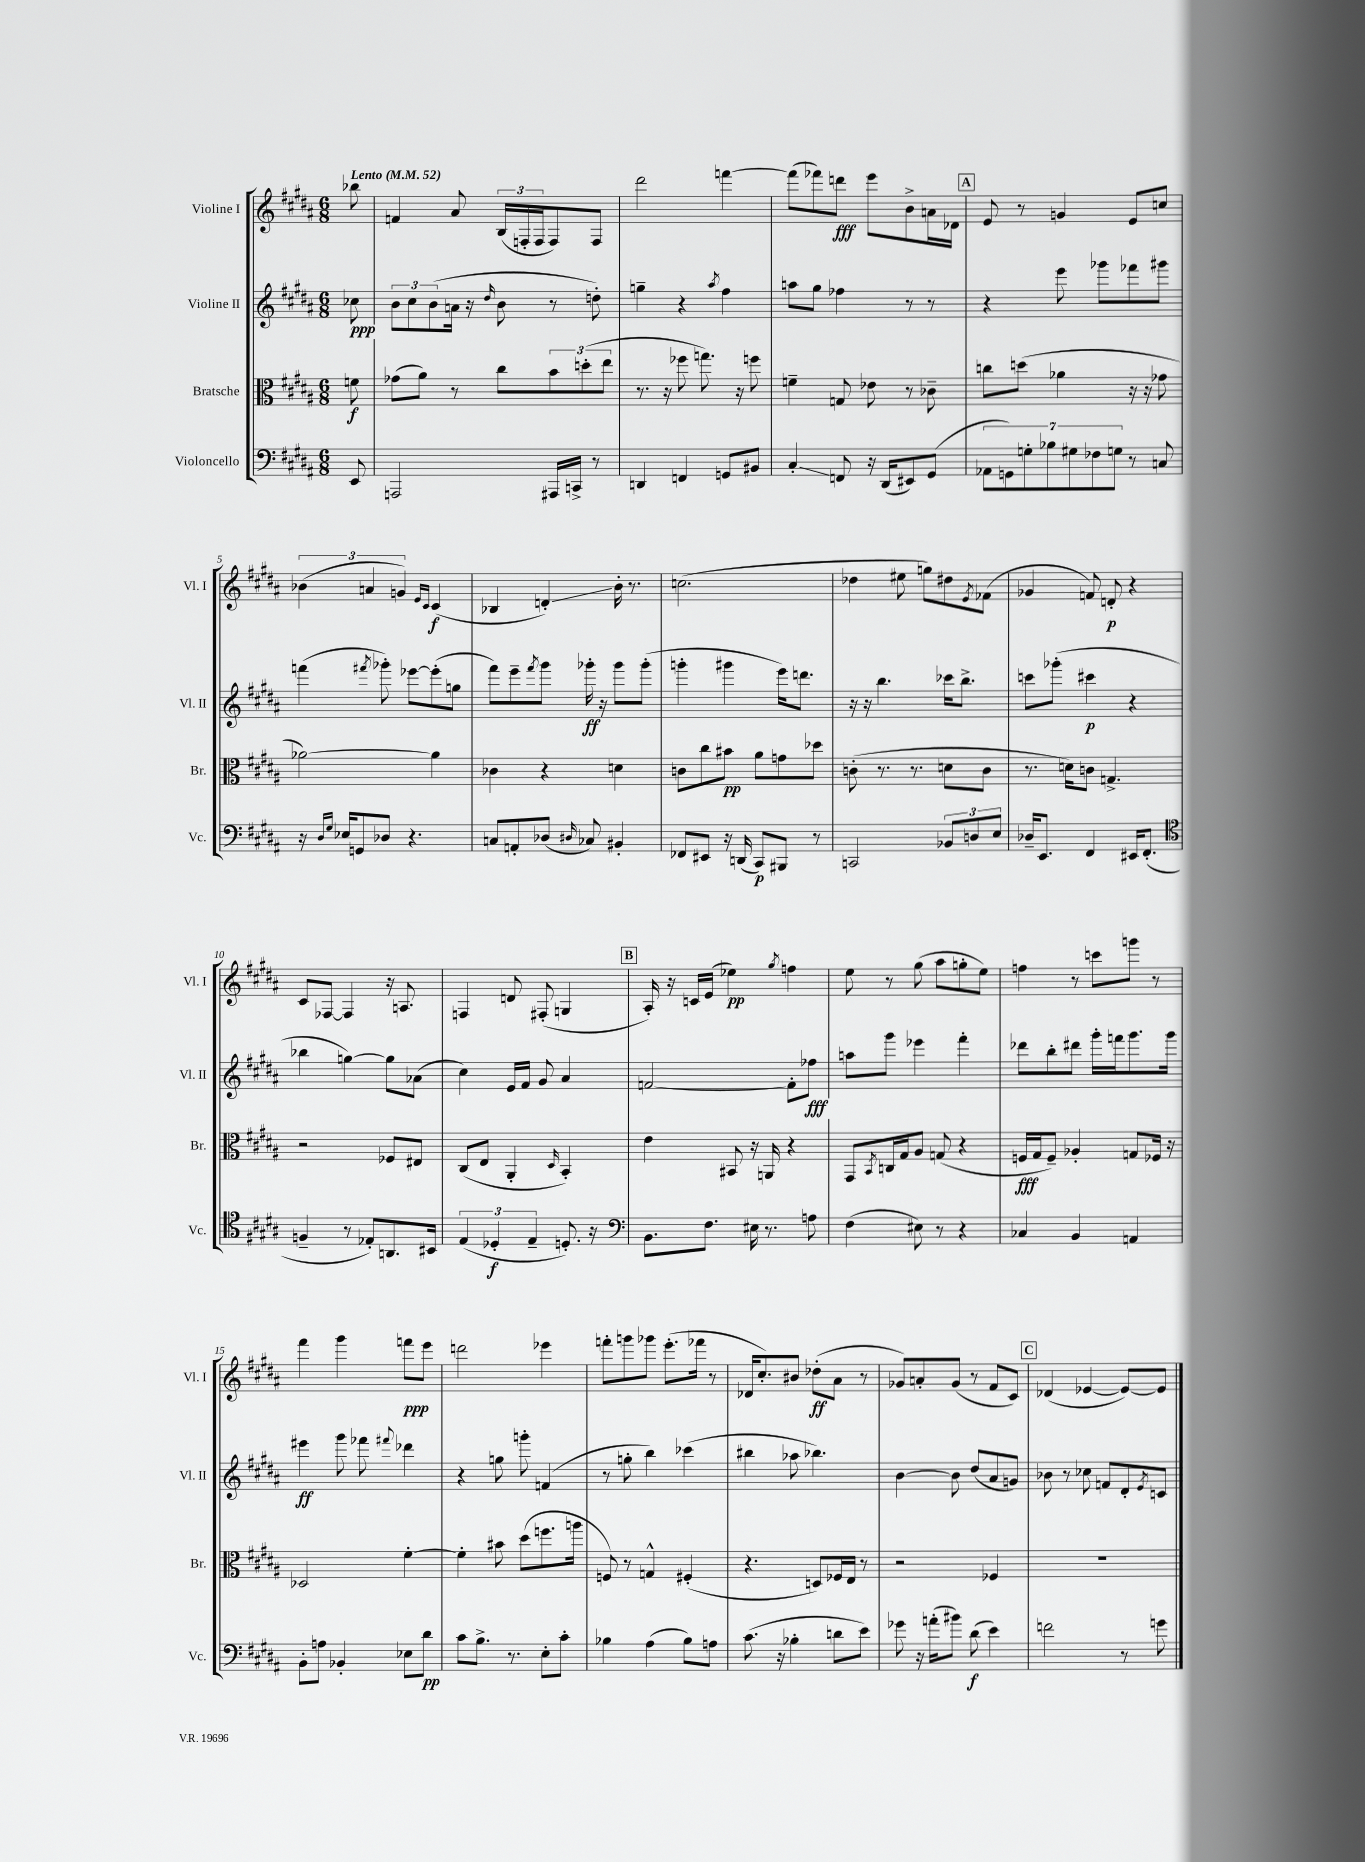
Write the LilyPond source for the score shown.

<<
\new StaffGroup <<
\new Staff = "s0" \with { instrumentName = "Violine I" shortInstrumentName = "Vl. I" } {
    \clef treble \key b \major \numericTimeSignature \time 6/8 \partial 8 \tempo "Lento" 4 = 52
    bes''8 |
    f'4 ais'8 \tuplet 3/2 { b16( f16-. f16 } f8) f8 |
    dis'''2 f'''4~ |
    f'''8( fes'''8) d'''8\fff e'''8 b'8-> a'16 des'16 |
    \mark \markup { \box "A" } e'8 r8 g'4 e'8 c''8 |
    \tuplet 3/2 { bes'4( a'4 g'4) } \grace { e'16 cis'16 } cis'4\f( |
    bes4 d'4-.\glissando) b'16-. r8. |
    c''2.( |
    des''4 eis''8 g''8) dis''8 \acciaccatura { e'8 } fes'8( |
    ges'4 f'8) d'8-.\p r4 |
    cis'8 fes8~ fes4 r16 a8. |
    f4 d'8 fis8-.( g4 |
    \mark \markup { \box "B" } ais16-.) r16 c'16 e'16( ees''4\pp) \acciaccatura { gis''8 } f''4 |
    e''8 r8 gis''8( ais''8 g''8-. e''8) |
    f''4 r8 c'''8 g'''8 r8 |
    fis'''4 gis'''4 f'''8\ppp e'''8 |
    d'''2 ees'''4 |
    f'''8-. g'''8 ges'''8 e'''8.-.( fes'''16 r8 |
    des'16 cis''8.-.) bis'8 des''8-.\ff( ais'8 r8 |
    ges'8) a'8-. ges'8( r8 fis'8 cis'8) |
    \mark \markup { \box "C" } des'4( ees'4~ ees'8~) ees'8 \bar "|." |
}
\new Staff = "s1" \with { instrumentName = "Violine II" shortInstrumentName = "Vl. II" } {
    \clef treble \key b \major \numericTimeSignature \time 6/8 \partial 8
    ces''8\ppp |
    \tuplet 3/2 { b'8 cis''8 b'8( } a'16 r16 \grace { dis''16 } b'8 r8 d''8-.) |
    g''4-- r4 \acciaccatura { ais''8 } fis''4 |
    a''8 gis''8 fes''4 r8 r8 |
    \mark \markup { \box "A" } r4 e'''8 ges'''8 fes'''8 gis'''8 |
    f'''4( \acciaccatura { fis'''8 } ges'''8-.) ees'''8~ ees'''8-.( g''8 |
    fis'''8) e'''8-- \acciaccatura { fis'''8 } gis'''8 ges'''16-.\ff r16 ges'''8 ges'''8-.( |
    g'''4-. gis'''4 e'''16) d'''8. |
    r16 r16 b''4. ces'''16 b''8.-> |
    c'''8 ges'''8-.( cis'''4\p r4 |
    bes''4 g''4~) g''8 aes'8( |
    cis''4) e'16 fis'16 gis'8 ais'4 |
    \mark \markup { \box "B" } f'2~ f'8-. fes''8\fff |
    a''8 gis'''8 ees'''4 fis'''4-. |
    des'''8 b''8-. dis'''8 gis'''16-. f'''16 gis'''8. gis'''16 |
    eis'''4\ff gis'''8 fes'''8 \appoggiatura { fis'''8 } des'''4 |
    r4 g''8 g'''8-. f'4( |
    r8 g''8-. b''4) ces'''4( |
    bis''4 aes''8 bes''4.) |
    b'4~ b'8 dis''8( ais'8 g'8) |
    \mark \markup { \box "C" } bes'8 r8 ces''8 f'8 dis'8-. \acciaccatura { e'8 } c'8 \bar "|." |
}
\new Staff = "s2" \with { instrumentName = "Bratsche" shortInstrumentName = "Br." } {
    \clef alto \key b \major \numericTimeSignature \time 6/8 \partial 8
    f'8\f |
    ges'8( ais'8) r8 cis''8 \tuplet 3/2 { b'8 d''8-.( e''8 } |
    r8. r16 fes''8 g''8.) r16 f''8 |
    f'4-- g8 ees'8 r8 ces'8-- |
    \mark \markup { \box "A" } c''8 d''8( aes'4 r16 r16 ges'8 |
    aes'2~) aes'4 |
    ces'4 r4 d'4 |
    c'8 cis''8 bis'8\pp ais'8 g'8 des''8 |
    c'8-.( r8. r8. d'8 c'8 |
    r8. d'16) c'8 g4.-> |
    r2 fes8 eis8 |
    cis8( e8 ais,4-. \grace { dis16 } b,4-.) |
    \mark \markup { \box "B" } e'4 bis,8 r16 a,16 r4 |
    gis,8 \acciaccatura { b,8 } c16 gis16 ais8 g8( r4 |
    f16\fff gis16 f8--) aes4-. g8 fes16 r16 |
    des2 fis'4~-. |
    fis'4-. bis'8 dis''8( f''8. a''16 |
    f8) r8 g4-^ fis4-.( |
    r4. d8) fes16 e16 r8 |
    r2 fes4 |
    \mark \markup { \box "C" } R2. \bar "|." |
}
\new Staff = "s3" \with { instrumentName = "Violoncello" shortInstrumentName = "Vc." } {
    \clef bass \key b \major \numericTimeSignature \time 6/8 \partial 8
    e,8 |
    a,,2 ais,,16 c,16-> r8 |
    d,4 f,4 g,8 bis,8 |
    cis4-.\glissando f,8 r16 dis,16( eis,8) gis,8( |
    \mark \markup { \box "A" } \tuplet 7/4 { aes,8 g,8) g8-. bes8 gis8 fes8 g8 } r8 c8 |
    r16 \grace { dis16 gis16 } ees16 g,8 des8 r4. |
    c8 a,8-. des8( \grace { dis16 } ces8) bis,4-. |
    fes,8 eis,8 r16 d,16( cis,8\p) bis,,8 r8 |
    c,2 \tuplet 3/2 { bes,8 d8 e8 } |
    des16-- e,8. fis,4 eis,16 fis,8.-.( |
    \clef tenor f4-- r8 ees8-.) a,8. bis,16 |
    \tuplet 3/2 { e4( des4-.\f e4-- } d8.-.) r16 |
    \mark \markup { \box "B" } \clef bass b,8. fis8. eis16 r8. a8 |
    fis4( eis8) r8 r4 |
    ces4 b,4 a,4 |
    b,8-. a8 bes,4-. ees8 dis'8\pp |
    cis'8 b8.-> r8. e8-. cis'8-. |
    bes4 ais4( bes8) a8 |
    cis'8.( r16 bes4-. d'8 e'8) |
    ges'8 r16 a'16-.( bis'8) dis'8\f( e'4) |
    \mark \markup { \box "C" } f'2 r8 g'8 \bar "|." |
}
>>
>>
